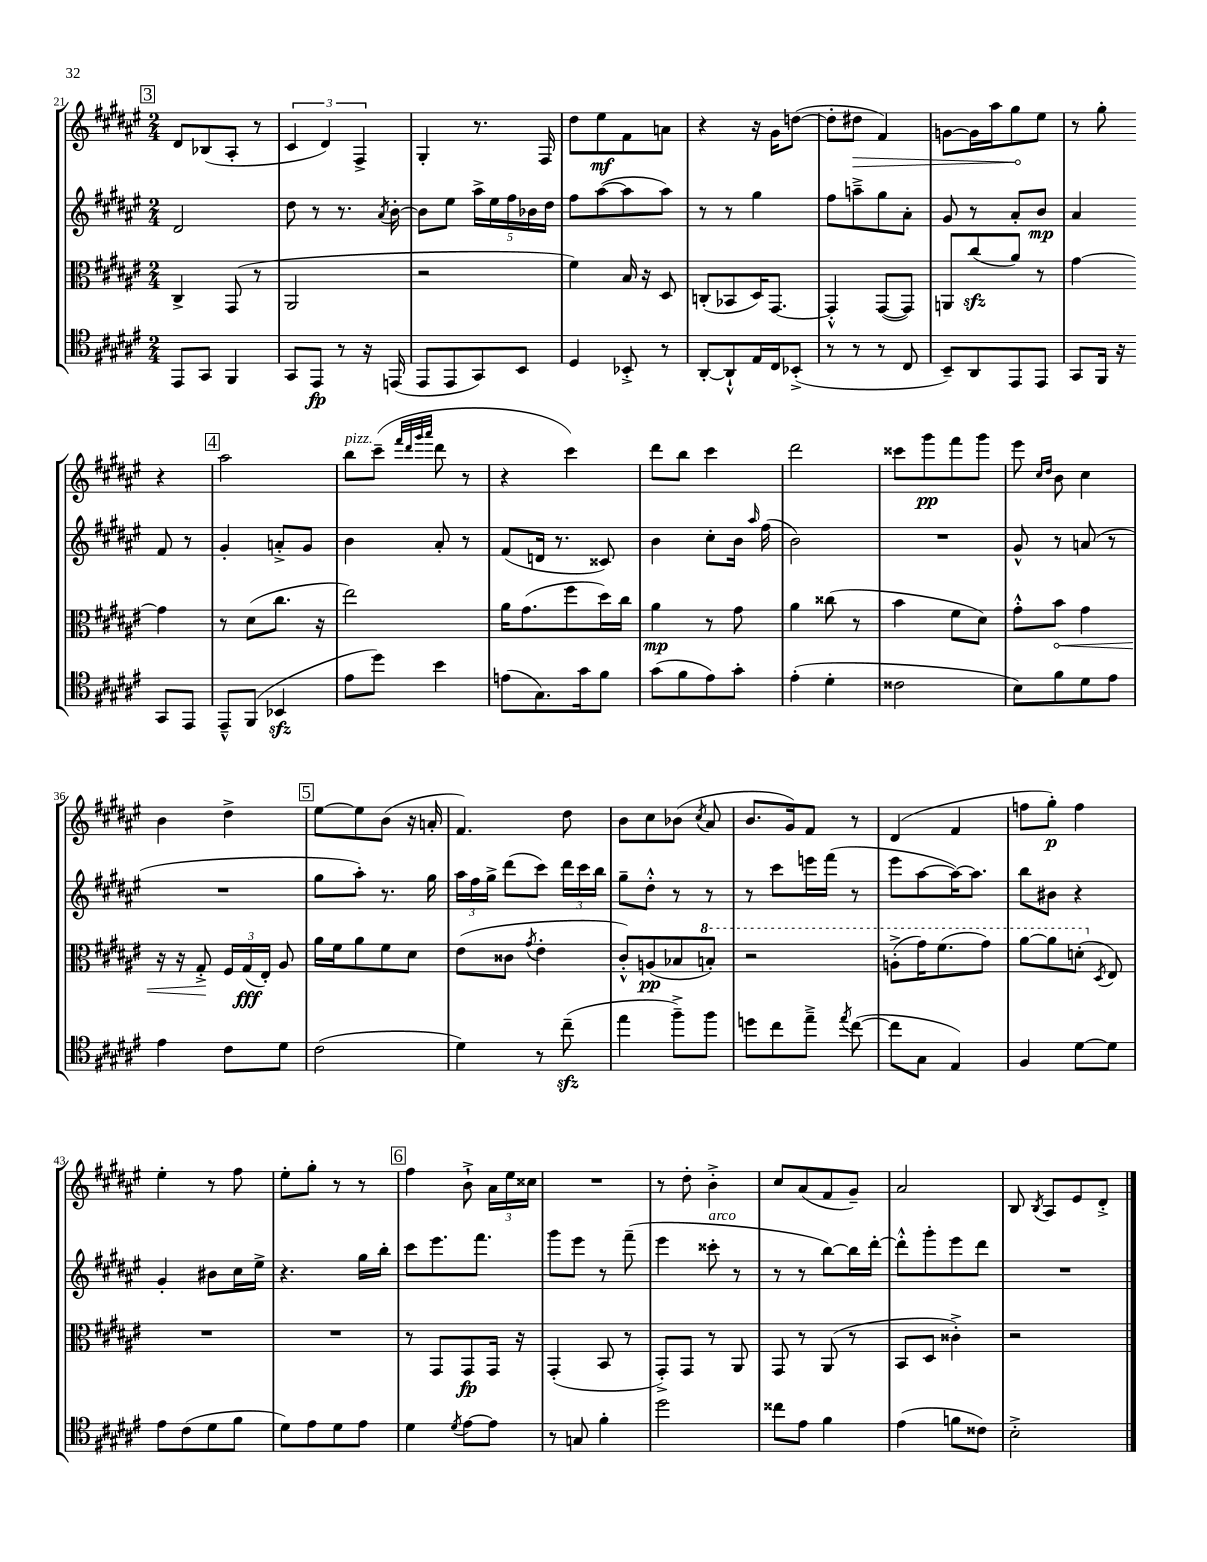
<<
\new StaffGroup <<
\new Staff = "s0" {
    \clef treble \key fis \major \numericTimeSignature \time 2/4
    \autoBeamOff \mark \markup { \box "3" } dis'8[ bes8( ais8]-. r8 |
    \tuplet 3/2 { cis'4 dis'4) fis4-> } |
    gis4-. r8. fis16 |
    dis''8[ eis''8\mf fis'8 a'8] |
    r4 r16 gis'16[ d''8]~( |
    d''8[-. \once \override Hairpin.circled-tip = ##t dis''8]\> fis'4) |
    g'8[~ g'16 ais''16 gis''8\! eis''8] |
    r8 gis''8-. r4 |
    \mark \markup { \box "4" } ais''2 |
    b''8[^\markup { \italic "pizz." } cis'''8]--( \grace { fis'''32[ dis'''32 gis'''32 ais'''32] } dis'''8 r8 |
    r4 cis'''4) |
    dis'''8[ b''8] cis'''4 |
    dis'''2 |
    cisis'''8[ gis'''8\pp fis'''8 gis'''8] |
    eis'''8 \grace { cis''16[ dis''16] } b'8 cis''4 |
    b'4 dis''4-> |
    \mark \markup { \box "5" } eis''8[~ eis''8 b'8]( r16 a'16-. |
    fis'4.) dis''8 |
    b'8[ cis''8 bes'8]( \acciaccatura { cis''8 } ais'8 |
    b'8.[ gis'16) fis'8] r8 |
    dis'4( fis'4 |
    f''8[ gis''8]-.\p) f''4 |
    eis''4-. r8 fis''8 |
    eis''8[-. gis''8]-. r8 r8 |
    \mark \markup { \box "6" } fis''4 b'8-!-> \tuplet 3/2 { ais'16[ eis''16 cisis''16] } |
    R2 |
    r8 dis''8-. b'4-.-> |
    cis''8[ ais'8( fis'8 gis'8]--) |
    ais'2 |
    b8 \acciaccatura { b8 } ais8[ eis'8 dis'8]-.-> \bar "|." |
}
\new Staff = "s1" {
    \clef treble \key fis \major \numericTimeSignature \time 2/4
    \autoBeamOff \mark \markup { \box "3" } dis'2 |
    dis''8 r8 r8. \acciaccatura { ais'8 } b'16~-. |
    b'8[ eis''8] \tuplet 5/4 { ais''16[-> eis''16 fis''16 bes'16 dis''16] } |
    fis''8[ ais''8~( ais''8 ais''8]) |
    r8 r8 gis''4 |
    fis''8[ a''8---> gis''8 ais'8]-. |
    gis'8 r8 ais'8[-. b'8]\mp |
    ais'4 fis'8 r8 |
    \mark \markup { \box "4" } gis'4-. a'8[-.-> gis'8] |
    b'4 ais'8-. r8 |
    fis'8[( d'16] r8. cisis'8) |
    b'4 cis''8[-. b'16] \grace { ais''16 } fis''16( |
    b'2) |
    R2 |
    gis'8-^ r8 a'8( r8 |
    R2 |
    \mark \markup { \box "5" } gis''8[ ais''8]-.) r8. gis''16 |
    \tuplet 3/2 { ais''16[ fis''16 gis''16]-> } dis'''8[( cis'''8]) \tuplet 3/2 { dis'''16[ cis'''16 b''16] } |
    gis''8[-- dis''8]-.-^ r8 r8 |
    r8 cis'''8[ e'''16 fis'''16]( r8 |
    eis'''8[ ais''8~ ais''16~) ais''8.] |
    b''8[ bis'8] r4 |
    gis'4-. bis'8[ cis''16 eis''16]-> |
    r4. gis''16[ b''16]-. |
    \mark \markup { \box "6" } cis'''8[ eis'''8. fis'''8.] |
    gis'''8[ eis'''8] r8 fis'''8--( |
    eis'''4 cisis'''8-.^\markup { \italic "arco" } r8 |
    r8 r8 b''8[~) b''16 dis'''16]~-. |
    dis'''8[-.-^ gis'''8-. eis'''8 dis'''8] |
    R2 \bar "|." |
}
\new Staff = "s2" {
    \clef alto \key fis \major \numericTimeSignature \time 2/4
    \autoBeamOff \mark \markup { \box "3" } cis4-> gis,8( r8 |
    ais,2 |
    r2 |
    fis'4) b16 r16 dis8 |
    c8[-.( bes,8 dis16) gis,8.]~ |
    gis,4-.-^ gis,8[~( gis,8]) |
    a,8[ cis''8\sfz( ais'8]) r8 |
    gis'4~ gis'4 |
    \mark \markup { \box "4" } r8 dis'8[( cis''8.] r16 |
    eis''2) |
    ais'16[ gis'8.( fis''8 dis''16) cis''16] |
    ais'4\mp r8 gis'8 |
    ais'4 cisis''8( r8 |
    b'4 fis'8[ dis'8]) |
    gis'8[-.-^ \once \override Hairpin.circled-tip = ##t b'8]\< gis'4 |
    r16 r16 gis8-.->\! \tuplet 3/2 { fis16[ gis16\fff( eis16]-.) } ais8 |
    \mark \markup { \box "5" } ais'16[ fis'16 ais'8 fis'8 dis'8] |
    eis'8[( cisis'8] \acciaccatura { gis'8 } eis'4-. |
    cis'8[-.-^) a8\pp( bes8 \ottava #1 b'!8]-.) |
    r2 |
    a'8[-.->( gis''16) fis''8.( gis''8]) |
    ais''8[~ ais''8 d''8]-.( \ottava #0 \acciaccatura { dis8 } eis8) |
    R2 |
    R2 |
    \mark \markup { \box "6" } r8 gis,8[ gis,8\fp gis,16] r16 |
    gis,4-.( b,8 r8 |
    gis,8[-.->) gis,8] r8 ais,8 |
    gis,8 r8 ais,8( r8 |
    b,8[ dis8] cisis'4-.->) |
    r2 \bar "|." |
}
\new Staff = "s3" {
    \clef tenor \key fis \major \numericTimeSignature \time 2/4
    \autoBeamOff \mark \markup { \box "3" } eis,8[ gis,8] fis,4 |
    gis,8[ eis,8]\fp r8 r16 e,16( |
    eis,8[ eis,8 gis,8) b,8] |
    dis4 bes,8-.-> r8 |
    ais,8[~-. ais,8-!-^ eis16 cis16 bes,8]-.->( |
    r8 r8 r8 cis8 |
    b,8[--) ais,8 eis,8 eis,8] |
    gis,8[ fis,16] r16 gis,8[ eis,8] |
    \mark \markup { \box "4" } eis,8[---^ fis,8]( bes,4\sfz |
    eis'8[ dis''8]) b'4 |
    e'8[( gis8.) gis'16 fis'8] |
    gis'8[( fis'8 eis'8) gis'8]-. |
    eis'4-.( dis'4-. |
    cisis'2 |
    b8[) fis'8 dis'8 eis'8] |
    eis'4 cis'8[ dis'8] |
    \mark \markup { \box "5" } cis'2( |
    dis'4) r8 cis''8--\sfz( |
    eis''4 fis''8[--->) fis''8] |
    d''8[ cis''8 eis''8]---> \acciaccatura { eis''8 } cis''8~( |
    cis''8[ gis8] eis4) |
    fis4 dis'8[~ dis'8] |
    eis'8[ cis'8( dis'8 fis'8] |
    dis'8[) eis'8 dis'8 eis'8] |
    \mark \markup { \box "6" } dis'4 \acciaccatura { dis'8 } eis'8[~ eis'8] |
    r8 g8 fis'4-. |
    dis''2 |
    cisis''8[ eis'8] fis'4 |
    eis'4( f'8[ cisis'8]) |
    b2-.-> \bar "|." |
}
>>
>>
\layout { \context { \Score currentBarNumber = #21 } }
